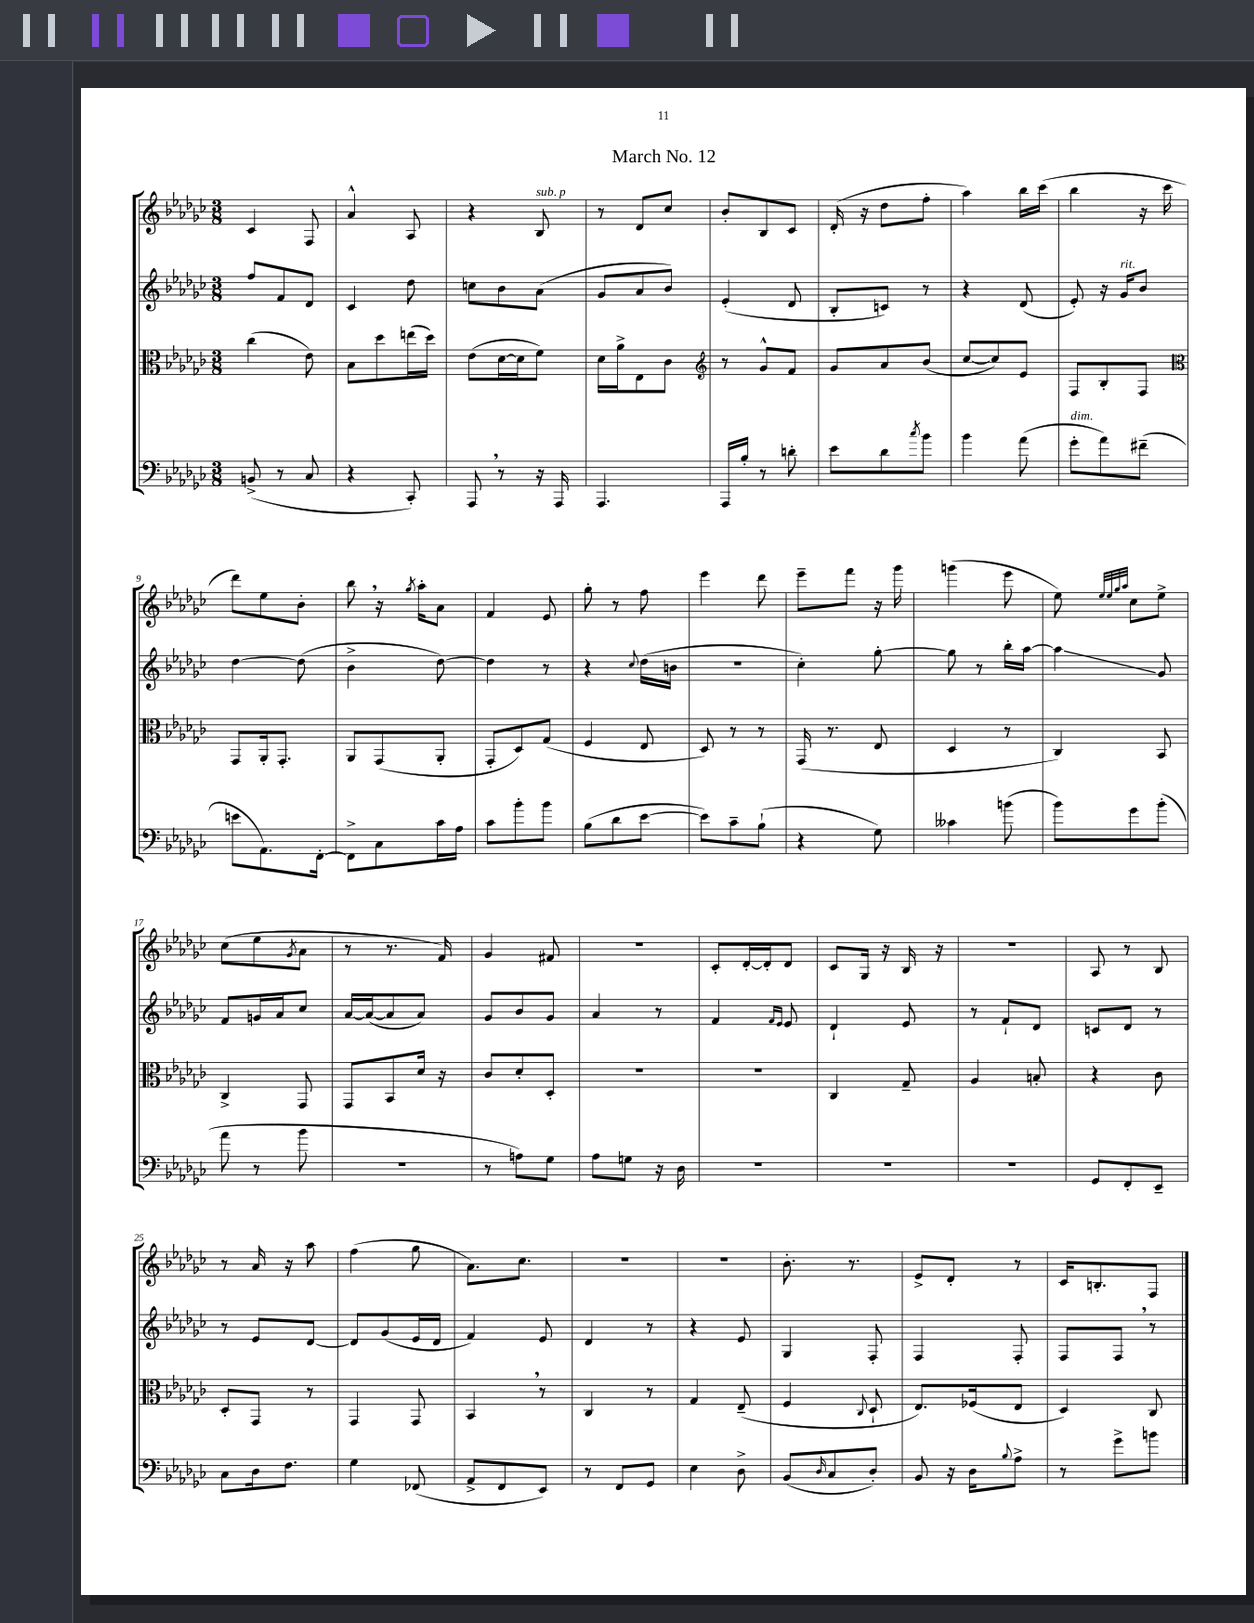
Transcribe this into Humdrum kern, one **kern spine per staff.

**kern	**kern	**kern	**kern
*staff4	*staff3	*staff2	*staff1
*clefF4	*clefC3	*clefG2	*clefG2
*k[b-e-a-d-g-c-]	*k[b-e-a-d-g-c-]	*k[b-e-a-d-g-c-]	*k[b-e-a-d-g-c-]
*M3/8	*M3/8	*M3/8	*M3/8
(8BB^	(4cc-	8ff	4c-
8r	.	8f	.
8C-	8e-)	8d-	8F
=	=	=	=
4r	8B-	4c-	4a-^^
.	8dd-	.	.
8CC-')	(16ee	8dd-	8A-
.	16dd-)	.	.
=	=	=	=
8AAA-	(8e-	8cc	4r
8r	[16d-	8b-	.
.	16d-]	.	.
16r	8f)	(8a-	8B-
16AAA-	.	.	.
=	=	=	=
4.AAA-	16d-	8g-	8r
.	16a-^	.	.
.	8E-	8a-	8d-
.	8c-	8b-)	8cc-
=	=	=	=
*	*clefG2	*	*
16AAA-	8r	(4e-'	8b-'
16B-'	.	.	.
8r	8g-^^	.	8B-
8d'	8f	8d-	8c-
=	=	=	=
8e-	8g-	8B-'	(16d-'
.	.	.	16r
8d-	8a-	8c)	8dd-
8qcc-	.	.	.
8b-	(8b-	8r	8ff'
=	=	=	=
4b-	[8cc-	4r	4aa-)
.	8cc-])	.	.
(8a-	8e-	(8d-	16bb-
.	.	.	(16ccc-
=	=	=	=
8g-'	8F	8e-')	4bb-
8a-)	8B-'	16r	.
.	.	16g-	.
(8f#~	8F	8b-	16r
.	.	.	16ccc-
=	=	=	=
*	*clefC3	*	*
8e	8GG-	[4dd-	8ddd-)
8.AA-)	16AA-'	.	8ee-
.	8.GG-'	.	.
.	.	(8dd-]	8b-'
[16FF'	.	.	.
=	=	=	=
8FF^]	8AA-	4b-^	8bb-
8C-	(8GG-	.	16r
.	.	.	8qgg-
.	.	.	16aa-'
16c-	8AA-'	[8dd-)	8a-
16A-	.	.	.
=	=	=	=
8c-	8GG-'	4dd-]	4f
8b-'	8D-)	.	.
8b-	(8G-	8r	8e-
=	=	=	=
(8B-	4F	4r	8gg-'
8d-	.	.	8r
.	.	8qqcc-	.
[8e-	8E-	(16dd-	8ff
.	.	16b	.
=	=	=	=
8e-])	8D-)	4.r	4eee-
8c-~	8r	.	.
(8B-`	8r	.	8ddd-
=	=	=	=
4r	(16GG-	4cc-')	8eee-~
.	8.r	.	.
.	.	.	8fff
8G-)	8E-	[8gg-'	16r
.	.	.	16ggg-
=	=	=	=
4c--	4D-	8gg-]	(4ggg
.	.	8r	.
(8b	8r	16bb-'	8eee-
.	.	[16aa-	.
=	=	=	=
8b-)	4C-)	4aa-]	8ee-)
.	.	.	32qqee-
.	.	.	32qqee-
.	.	.	32qqgg-
.	.	.	32qqaa-
8g-	.	.	8cc-
(8b-'	8BB-	8g-	8ee-^
=	=	=	=
8a-	4C-^	8f	(8cc-
8r	.	16g	8ee-
.	.	16a-	.
.	.	.	8qg-
8b-	8GG-	8cc-	8a-
=	=	=	=
4.r	8GG-	[16a-	8r
.	.	(16a-_	.
.	8BB-	8a-]	8.r
.	16d-	8a-)	.
.	16r	.	16f)
=	=	=	=
8r	8c-	8g-	4g-
8A)	8d-'	8b-	.
8G-	8D-'	8g-	8f#
=	=	=	=
8A-	4.r	4a-	4.r
8G	.	.	.
16r	.	8r	.
16D-	.	.	.
=	=	=	=
4.r	4.r	4f	8c-'
.	.	.	[16d-'
.	.	.	16d-']
.	.	16qqf	.
.	.	16qqe-	.
.	.	8e-	8d-
=	=	=	=
4.r	4C-	4d-`	8c-
.	.	.	16G-
.	.	.	16r
.	8G-~	8e-	16B-
.	.	.	16r
=	=	=	=
4.r	4A-	8r	4.r
.	.	8f`	.
.	8B'	8d-	.
=	=	=	=
8GG-	4r	8c	8A-
8FF'	.	8d-	8r
8EE-~	8c-	8r	8B-
=	=	=	=
8C-	8D-'	8r	8r
16D-	8GG-	8e-	16a-
8.F	.	.	16r
.	8r	[8d-	8aa-
=	=	=	=
4G-	4GG-	8d-]	(4ff
.	.	(8g-	.
(8FF-	8GG-	16e-	8gg-
.	.	16d-	.
=	=	=	=
8AA-^	4BB-	4f)	8.a-)
8FF	.	.	.
.	.	.	8.cc-
8EE-)	8r	8e-	.
=	=	=	=
8r	4C-	4d-	4.r
8FF	.	.	.
8GG-	8r	8r	.
=	=	=	=
4E-	4G-	4r	4.r
8D-^	(8E-~	8e-	.
=	=	=	=
(8BB-	4F	4G-	8.b-'
16qqD-	.	.	.
8C-	.	.	.
.	.	.	8.r
.	8qqC-	.	.
8D-')	8D-`	8F'	.
=	=	=	=
8BB-	8.E-)	4F	8e-^
16r	.	.	8d-'
16D-	(16F-	.	.
8qqB-	.	.	.
8A-^	8E-	8F'	8r
=	=	=	=
8r	4D-)	8F	16c-
.	.	.	8.B'
8g-^	.	8F	.
8b	8C-	8r	8F
==	==	==	==
*-	*-	*-	*-
